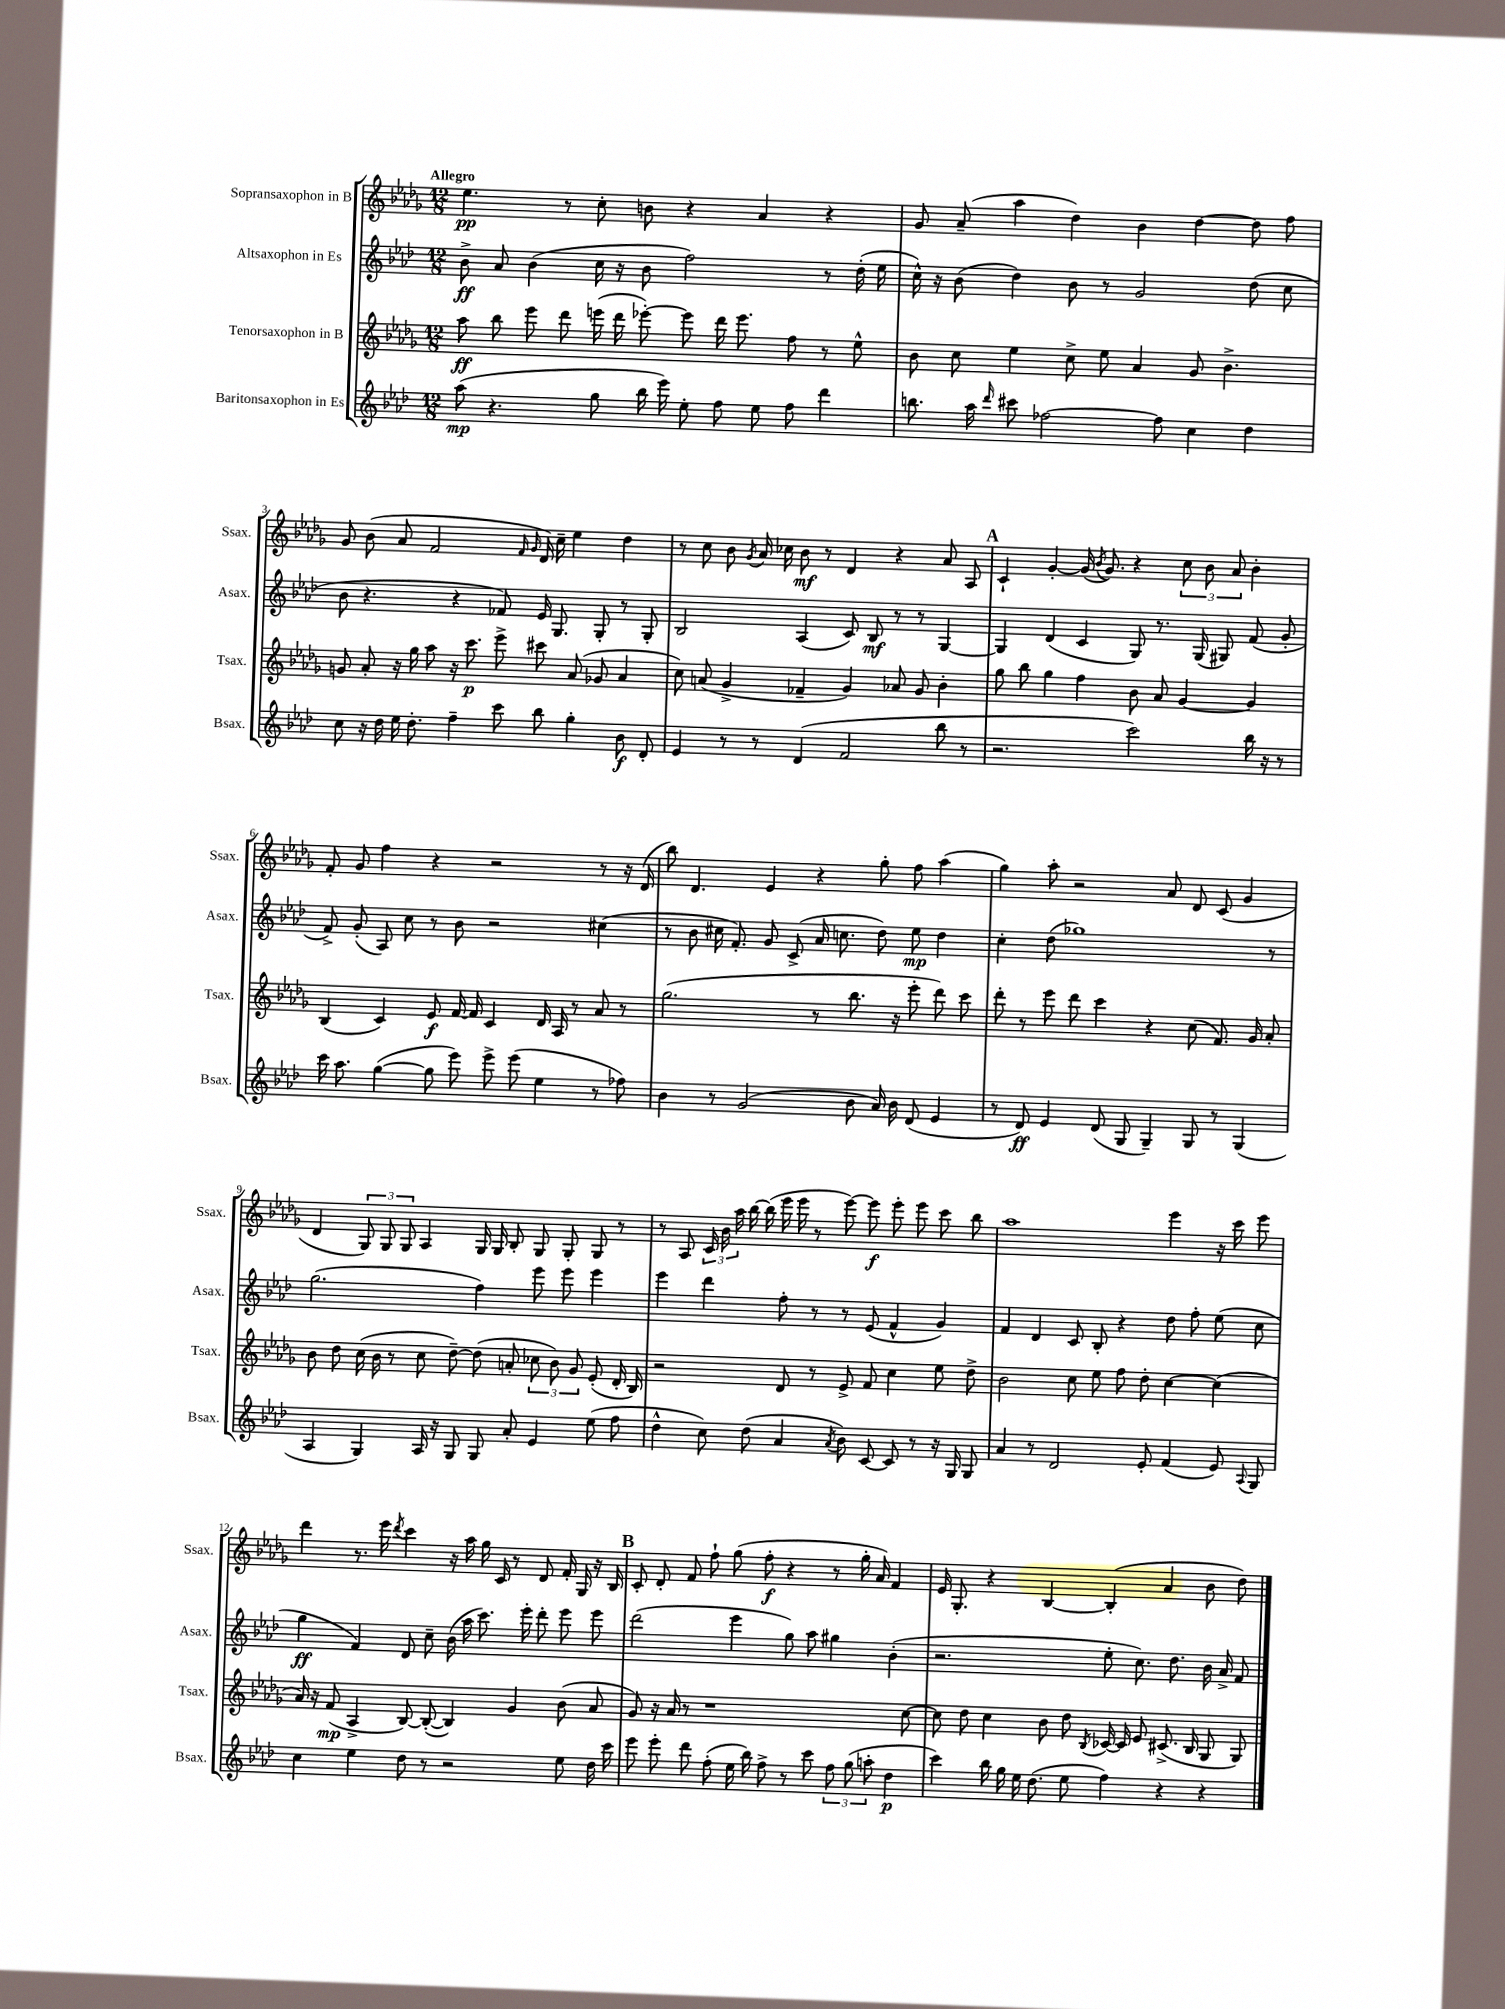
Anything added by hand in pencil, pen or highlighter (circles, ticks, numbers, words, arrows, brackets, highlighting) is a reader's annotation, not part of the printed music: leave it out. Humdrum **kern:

**kern	**kern	**kern	**kern
*staff4	*staff3	*staff2	*staff1
*clefG2	*clefG2	*clefG2	*clefG2
*k[b-e-a-d-]	*k[b-e-a-d-g-]	*k[b-e-a-d-]	*k[b-e-a-d-g-]
*M12/8	*M12/8	*M12/8	*M12/8
(8aa-	8aa-	8b-^	4.ee-
4.r	8bb-	8a-	.
.	8eee-	(4b-	.
.	8ddd-	.	8r
8gg	(16eee	16cc	8cc'
.	16ddd-	16r	.
16bb-	[8eee-')	8b-	8b
16eee-)	.	.	.
8ee-'	8eee-]	2ff)	4r
8ff	16ddd-	.	.
.	8.eee-	.	.
8ee-	.	.	4a-
8ff	8ff	.	.
4ddd-	8r	8r	4r
.	8ee-^^	(16dd-'	.
.	.	16ee-	.
=	=	=	=
8.bb	8b-	16cc^^)	8g-
.	.	16r	.
.	8cc	(8b-	(8a-~
16aa-	.	.	.
16qqddd-	.	.	.
8ccc#	4ee-	4dd-)	4aa-
[2ff-	.	.	.
.	8cc^	8b-	4dd-)
.	8ee-	8r	.
.	4a-	2g	4b-
8ff-]	.	.	.
4cc	8g-	.	[4dd-
.	4.b-^	.	.
4dd-	.	(8dd-	8dd-]
.	.	8cc	8ff
=	=	=	=
8cc	8g	8b-	8g-
16r	8a-'	4.r	(8b-
16dd-	.	.	.
16ee-	16r	.	8a-
8.dd-'	16gg-	.	.
.	8aa-	.	2f
4ff~	16r	4r	.
.	8.ccc	.	.
8ccc	8eee-^	8f-)	.
.	.	.	16qqf
.	.	.	16qqg-
8bb-	8ccc#	16e-	16d-)
.	.	8.G	16cc~
4gg'	(8a-	.	4ee-
.	8g-	8G'	.
8b-	4a-	8r	4dd-
8d-'	.	8G'	.
=	=	=	=
4e-	8cc)	2B-	8r
.	(8a	.	8cc
8r	4g-^	.	8b-
.	.	.	8qg-
8r	.	.	16a-
.	.	.	16cc-
(4d-	4f-~	(4A-	8b-
.	.	.	8r
2f	4g-)	8c)	4d-
.	.	8B-	.
.	8a-	8r	4r
.	8g-	8r	.
8bb-	4b-'	[4G	8a-
8r	.	.	8A-
=	=	=	=
2.r	8gg-	4G]	4c`
.	8bb-	.	.
.	4gg-	(4d-	[4g-'
.	4ff	4c	(16g-]
.	.	.	8qb-
.	.	.	8.g-)
2ccc)	8b-	8G)	4r
.	8a-	8.r	.
.	[4g-	.	12cc
.	.	(16G	.
.	.	.	12b-
.	.	8G#)	.
.	.	.	12a-
16bb-	4g-]	(8f	4b-'
16r	.	.	.
8r	.	8g'	.
=	=	=	=
16ccc	(4B-	8f^)	8f'
8.aa-	.	.	.
.	.	(8g'	8g-
([4gg	4c)	8A-)	4ff
.	.	8cc	.
8gg]	8e-	8r	4r
8eee-)	[16f	8b-	.
.	16f]	.	.
8eee-^	4c	2r	2r
(8eee-	.	.	.
4ee-	16d-	.	.
.	16A-	.	.
.	8r	.	.
8r	8a-	(4cc#	8r
8ff-)	8r	.	16r
.	.	.	(16d-
=	=	=	=
4b-	(2.gg-	8r	8bb-)
.	.	8b-	4.d-
8r	.	16cc#	.
.	.	8.f')	.
(2g	.	.	.
.	.	8g	4e-
.	.	(8c^	.
.	8r	16a-	4r
.	.	8.cc	.
8b-	8.bb-	.	.
16a-)	.	8dd-)	8gg-'
16b-	16r	.	.
(8d-	8eee-'	8ee-	8ff
4e-	8ddd-)	4dd-	(4aa-
.	8ccc	.	.
=	=	=	=
8r	8ddd-'	4cc'	4gg-)
8d-)	8r	.	.
4e-	8eee-	(8dd-	8aa-'
.	8ddd-	1gg-)	2r
(8d-	4ccc	.	.
8G	.	.	.
4G~)	4r	.	.
.	.	.	8a-
8G	(8cc	.	8d-
8r	8.f)	.	(8c
(4G	.	.	4g-
.	16g-	.	.
.	8a-'	8r	.
=	=	=	=
4A-	8b-	(2.gg	4d-
.	8dd-	.	.
4G)	(16cc	.	12G-)
.	16b-	.	.
.	.	.	12G-
.	8r	.	.
.	.	.	12G-
16A-	8cc	.	4A-
16r	.	.	.
8G	[8dd-~)	.	.
8G	(8dd-]	4ff)	16G-
.	.	.	16G-
8a-'	8a'	.	8B-'
4e-	12cc-	8eee-	8G-
.	12b-)	.	.
.	.	8eee-	8G-'
.	12g-	.	.
(8ee-	(8e-'	4eee-	8G-
8ff	16d-'	.	8r
.	16B-)	.	.
=	=	=	=
4dd-^^	2r	4eee-	8r
.	.	.	8A-
8cc)	.	4ddd-	24c
.	.	.	24b-
.	.	.	24aa-
(8dd-	.	.	[16bb-
.	.	.	(16bb-]
4a-	8d-	8ff'	16eee-
.	.	.	16eee-
.	8r	8r	8r
8qa-	.	.	.
8b-)	8e-^	8r	[8eee-)
[8c	8f	(8e-	8eee-]
8c]	4cc	4f^^	8eee-'
8r	.	.	8eee-
16r	8ee-	4g)	8ccc
16G	.	.	.
8G	8dd-^	.	8bb-
=	=	=	=
4a-	2b-	4f	1aa-
8r	.	4d-	.
2d-	.	.	.
.	8cc	8c	.
.	8ee-	8B-'	.
.	8ff	4r	.
8e-'	8dd-'	.	.
(4f	[4cc	8dd-	4eee-
.	.	8ff'	.
8e-)	(4cc]	(8ee-	16r
.	.	.	16ccc
8qqA-	.	.	.
8G	.	8cc	8eee-
=	=	=	=
4cc	16a-)	4gg	4ddd-
.	16r	.	.
.	(8f	.	.
4ee-	4A-^	4f)	8.r
.	.	.	16eee-
.	.	.	8qddd-
8dd-	[8B-)	8d-	4ccc
8r	(8B-'_	8cc~	.
2r	4B-])	(16b-	16r
.	.	16aa-	16aa-
.	.	8.ccc)	16gg-
.	.	.	16c
.	4g-	.	8r
.	.	16eee-'	.
.	.	8ddd-'	8d-
8ee-	(8b-	8eee-	16f'
.	.	.	16G-
16dd-	8a-	8eee-	16r
16ccc	.	.	16B-
=	=	=	=
8eee-	8g-)	(2ddd-	8c'
8eee-'	16r	.	8d-'
.	16a-	.	.
8ddd-	8r	.	8f
(8ff'	1r	.	8ff`
16ee-	.	4eee-	(8gg-
16bb-)	.	.	.
8ff^	.	.	8ff'
8r	.	8gg)	4r
8ccc	.	8aa-	.
12ff	.	4gg#	8r
(12gg	.	.	.
.	.	.	16gg-'
12aa'	.	.	.
.	.	.	16a-)
4dd-	.	(4b-'	4f
.	[8cc	.	.
=	=	=	=
4ccc)	8cc]	2.r	16e-
.	.	.	8.G-'
.	8dd-	.	.
16bb-	4cc	.	4r
16gg	.	.	.
16ee-	.	.	.
(8.dd-	.	.	.
.	8b-	.	[4B-
8ee-	8dd-	.	.
.	8qB-	.	.
4ff)	[16c-	8ee-'	(4B-']
.	16c-]	.	.
.	8e-	8.cc)	.
4r	(8.c#^	.	4a-
.	.	8.dd-	.
.	16B-	.	.
4r	8G-	16b-	8b-
.	.	16a-^	.
.	8G-)	8f	8dd-)
==	==	==	==
*-	*-	*-	*-
